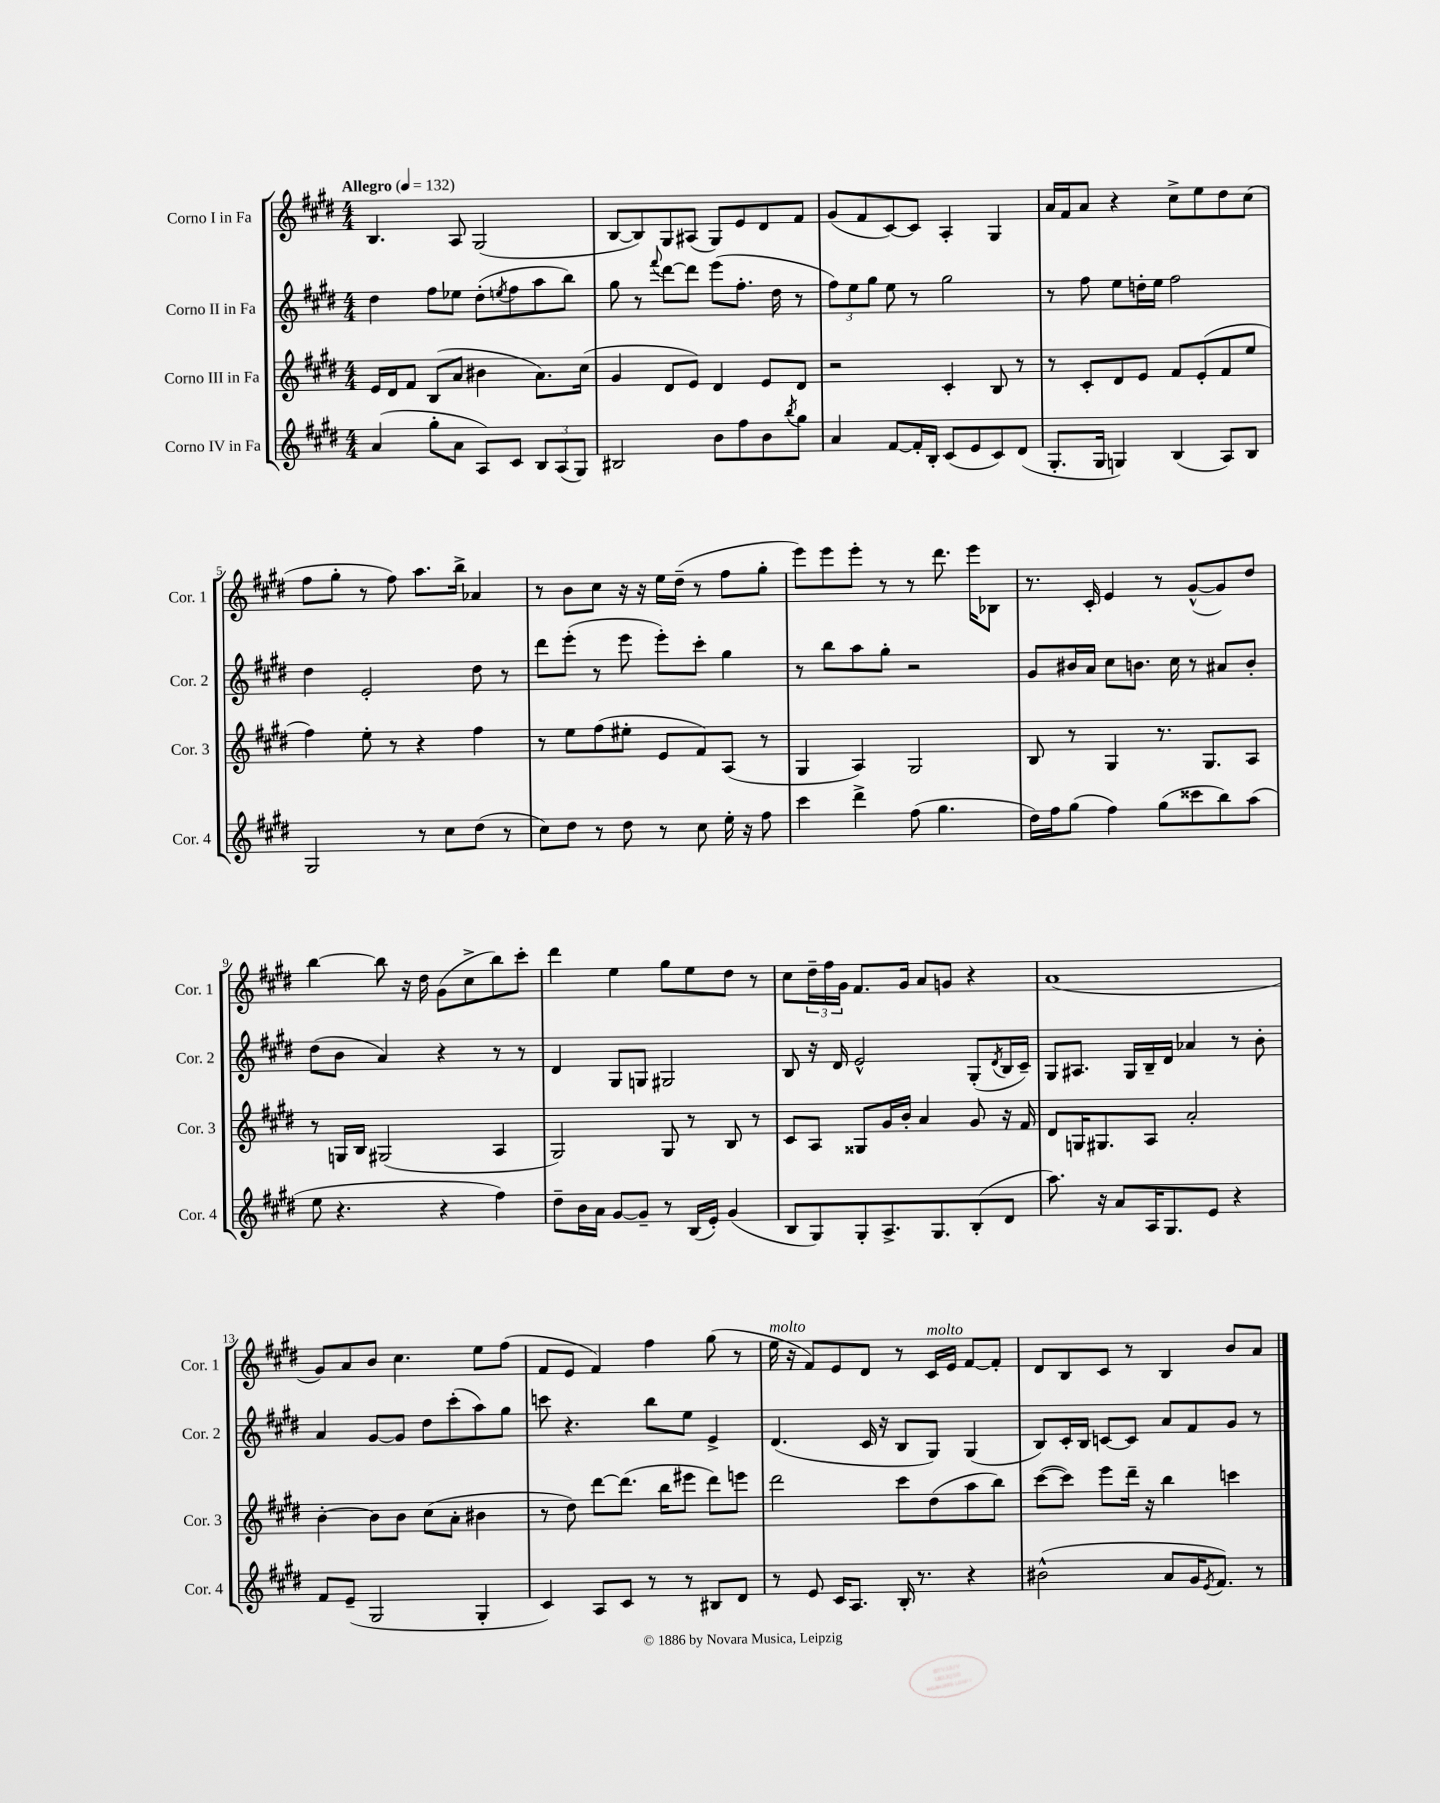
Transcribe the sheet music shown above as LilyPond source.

<<
\new StaffGroup <<
\new Staff = "s0" \with { instrumentName = "Corno I in Fa" shortInstrumentName = "Cor. 1" } {
    \clef treble \key e \major \numericTimeSignature \time 4/4 \tempo "Allegro" 4 = 132
    b4. a8 gis2( |
    b8~ b8) gis8 ais8( gis8) e'8 dis'8 fis'8 |
    gis'8( fis'8 cis'8~) cis'8 a4-. gis4 |
    a'16 fis'16 a'8 r4 cis''8-> e''8 dis''8 cis''8( |
    fis''8 gis''8-. r8 fis''8) a''8. b''16-> aes'4 |
    r8 b'8 cis''8 r16 r16 e''16 dis''16--( r8 fis''8 gis''8-. |
    e'''8) e'''8 e'''8-. r8 r8 dis'''8. e'''16 bes8 |
    r8. cis'16-. e'4 r8 gis'8~-^( gis'8) dis''8 |
    b''4~ b''8 r16 dis''16 gis'8( cis''8-> b''8) cis'''8-. |
    dis'''4 e''4 gis''8 e''8 dis''8 r8 |
    cis''8 \tuplet 3/2 { dis''16-- fis''16 gis'16 } fis'8. gis'16 a'8 g'8 r4 |
    a'1( |
    gis'8) a'8 b'8 cis''4. e''8 fis''8( |
    fis'8 e'8 fis'4) fis''4 gis''8( r8 |
    e''16^\markup { \italic "molto" } r16 fis'8) e'8 dis'8 r8 cis'16^\markup { \italic "molto" } e'16 fis'8~ fis'8-. |
    dis'8 b8 cis'8 r8 b4 b'8 a'8 \bar "|." |
}
\new Staff = "s1" \with { instrumentName = "Corno II in Fa" shortInstrumentName = "Cor. 2" } {
    \clef treble \key e \major \numericTimeSignature \time 4/4
    dis''4 fis''8 ees''8 dis''8-.( \acciaccatura { e''8 } fis''8 a''8 b''8) |
    gis''8 r8 \appoggiatura { fis'''8 } dis'''8~ dis'''8 e'''8( fis''8.-. dis''16 r8 |
    \tuplet 3/2 { fis''8) e''8 gis''8 } e''8 r8 gis''2 |
    r8 fis''8 e''8 d''16-. e''16 fis''2 |
    dis''4 e'2-. dis''8 r8 |
    dis'''8 e'''8-.( r8 e'''8 e'''8-.) cis'''8-. gis''4 |
    r8 b''8 a''8 gis''8-. r2 |
    gis'8 bis'16 a'16 cis''8 b'8. cis''16 r8 ais'8 b'8-. |
    dis''8( b'8 a'4) r4 r8 r8 |
    dis'4 gis8 g8 gis2 |
    b8 r16 dis'16 e'2-^ gis8-.( \acciaccatura { dis'8 } b16 cis'16--) |
    gis8 ais8. gis16 b16-- dis'16 aes'4 r8 b'8-. |
    a'4 gis'8~ gis'8 dis''8 cis'''8-.( a''8) gis''8 |
    c'''8 r4. b''8 e''8 e'4-> |
    dis'4.( cis'16 r16 b8 gis8) gis4( |
    b8) cis'16-. b16 c'8~ c'8 a'8 fis'8 gis'8 r8 \bar "|." |
}
\new Staff = "s2" \with { instrumentName = "Corno III in Fa" shortInstrumentName = "Cor. 3" } {
    \clef treble \key e \major \numericTimeSignature \time 4/4
    e'16 dis'16 fis'8 b8( a'8 bis'4 a'8.) cis''16( |
    gis'4 dis'8 e'8) dis'4 e'8 dis'8 |
    r2 cis'4-. b8 r8 |
    r8 cis'8-. dis'8 e'8 fis'8 e'8-.( fis'8 e''8 |
    fis''4) e''8-. r8 r4 fis''4 |
    r8 e''8 fis''8( eis''8-. e'8 fis'8) a8( r8 |
    gis4 a4) gis2 |
    b8 r8 gis4 r8. gis8. a8 |
    r8 g16 b16 gis2( a4 |
    gis2) gis8 r8 b8 r8 |
    cis'8 a8 gisis8 gis'16 b'16-. a'4 gis'8 r16 fis'16 |
    dis'8 g16 gis8. a8 a'2-. |
    b'4~-. b'8 b'8 cis''8( a'8-. bis'4 |
    r8 dis''8) dis'''8~ dis'''8.( b''16 eis'''8 dis'''8) e'''8 |
    dis'''2 cis'''8 dis''8( a''8 b''8) |
    cis'''8~( cis'''8) e'''8 dis'''16-- r16 b''4 c'''4 \bar "|." |
}
\new Staff = "s3" \with { instrumentName = "Corno IV in Fa" shortInstrumentName = "Cor. 4" } {
    \clef treble \key e \major \numericTimeSignature \time 4/4
    a'4( gis''8-. a'8 a8) cis'8 \tuplet 3/2 { b8 a8( gis8) } |
    bis2 b'8 fis''8 b'8 \acciaccatura { b''8 } gis''8 |
    a'4 fis'8~ fis'16-. b16-. cis'8( e'8 cis'8) dis'8( |
    gis8.-. gis16 g4) b4( a8) b8 |
    gis2 r8 cis''8 dis''8( r8 |
    cis''8) dis''8 r8 dis''8 r8 cis''8 e''16-. r16 fis''8 |
    cis'''4 dis'''4-> fis''8( gis''4. |
    dis''16) fis''16 gis''8( fis''4) gis''8( cisis'''8 b''8) a''8( |
    e''8 r4. r4 fis''4) |
    dis''8-- b'16 a'16 gis'8~ gis'8-- r8 b16( e'16-.) gis'4( |
    b8 gis8) gis8-. a8.-> gis8. b8-.( dis'8 |
    a''8.) r16 a'8 a16 gis8. e'8 r4 |
    fis'8 e'8--( gis2 gis4-. |
    cis'4) a8 cis'8 r8 r8 bis8 dis'8 |
    r8 e'8 cis'16 a8. b16-. r8. r4 |
    bis'2-^( a'8 gis'16 \acciaccatura { e'8 } fis'8.) r8 \bar "|." |
}
>>
>>
